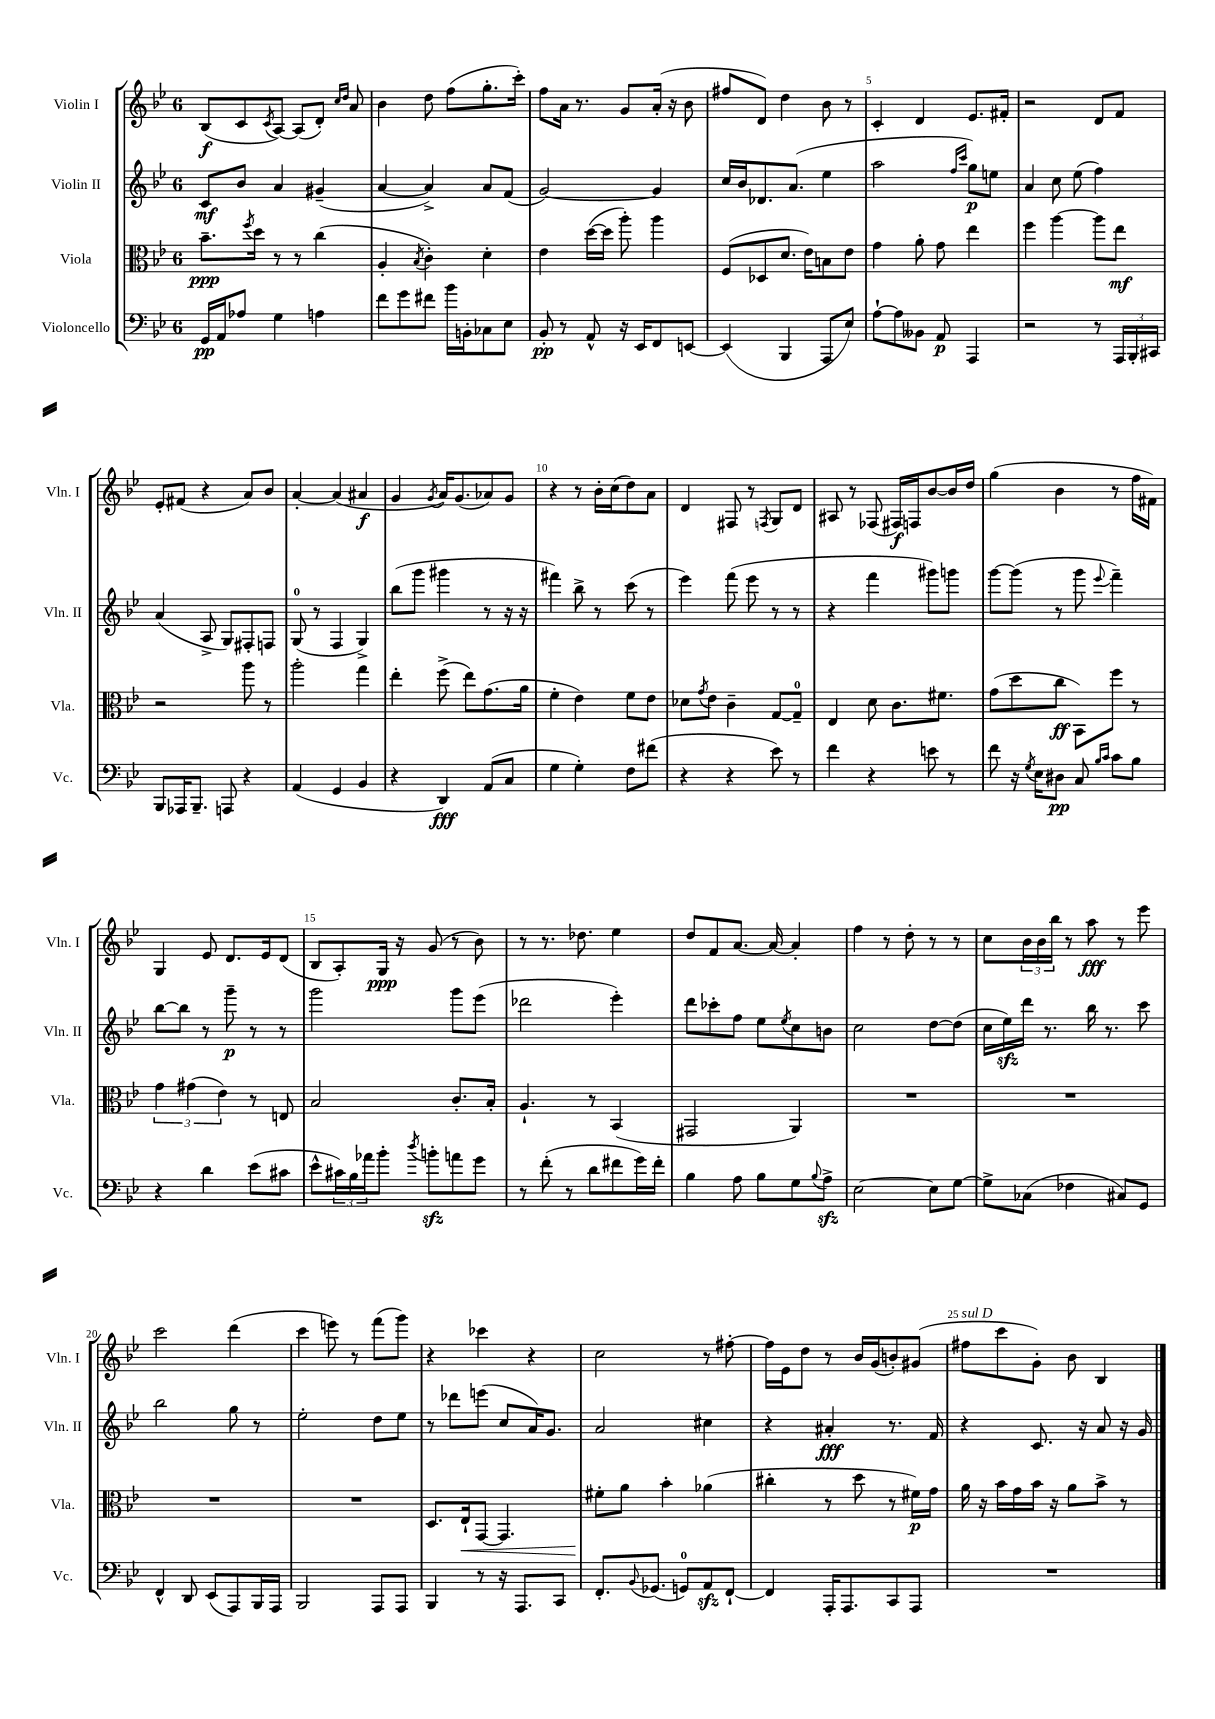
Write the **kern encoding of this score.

**kern	**kern	**kern	**kern
*staff4	*staff3	*staff2	*staff1
*clefF4	*clefC3	*clefG2	*clefG2
*k[b-e-]	*k[b-e-]	*k[b-e-]	*k[b-e-]
*M6/8	*M6/8	*M6/8	*M6/8
16GG	8.b-~	8c	(8B-
16AA	.	.	.
8A-	.	8b-	8c
.	8qff	.	.
.	16dd	.	.
.	.	.	8qc
4G	8r	4a	[8A)
.	8r	.	(8A]
4A	(4cc	(4g#~	8d')
.	.	.	16qqcc
.	.	.	16qqdd
.	.	.	8a
=	=	=	=
8f	4A'	[4a	4b-
8g	.	.	.
.	8qB-	.	.
8f#	4c')	4a^])	8dd
16b-	.	.	(8ff
16BB'	.	.	.
8C-	4d'	8a	8.gg'
8E-	.	(8f	.
.	.	.	16ccc')
=	=	=	=
8BB-'	4e-	[2g)	8ff
8r	.	.	16a
.	.	.	8.r
8AA^^	([16dd	.	.
.	16dd]	.	.
16r	8aa')	.	8g
16EE-	.	.	.
8FF	4aa	4g]	(16a'
.	.	.	16r
[8EE	.	.	8b-
=	=	=	=
(4EE]	(8F	16cc	8ff#
.	.	16b-	.
.	8D-	8.d-	8d)
4BBB-	8.d	.	4dd
.	.	(8.a	.
.	16e-)	.	.
8AAA	8B	4ee-	8b-
8E-)	8e-	.	8r
=	=	=	=
[8A`	4g	2aa	4c'
8A]	.	.	.
8BB--	8a'	.	4d
8AA	8g	.	.
.	.	16qqff	.
.	.	16qqccc	.
4AAA	4ee-	8gg)	8.e-
.	.	8ee	.
.	.	.	16f#'
=	=	=	=
2r	4ff	4a	2r
.	[4aa	8cc	.
.	.	(8ee-	.
8r	8aa]	4ff)	8d
24AAA	8ee-	.	8f
24BBB-'	.	.	.
24CC#	.	.	.
=	=	=	=
8BBB-	2r	(4a	8e-'
16AAA-	.	.	(8f#
8.BBB-~	.	.	.
.	.	8A^	4r
8AAA	.	8G)	.
4r	8aa	8F#'	8a)
.	8r	8F	8b-
=	=	=	=
(4AA	2aa'	(8G	[4a'
.	.	8r	.
4GG	.	4F	(4a]
4BB-	4gg	4G^)	4a#
=	=	=	=
4r	4ee-'	(8bb-	4g
.	.	8ggg	.
.	.	.	8qg
4DD)	(8ff^	4ggg#	16a)
.	.	.	(8.g
.	8ee-)	.	.
(8AA	(8.g	8r	8a-)
8C	.	16r	8g
.	16a	16r	.
=	=	=	=
4G	4f'	4fff#)	4r
4G')	4e-)	8bb-^	8r
.	.	8r	16b-'
.	.	.	(16cc
8F	8f	(8ccc	8dd)
(8f#	8e-	8r	8a
=	=	=	=
4r	8d-	4eee-)	4d
.	8qg	.	.
.	8e-	.	.
4r	4c~	(8fff	8F#
.	.	8eee-	8r
.	.	.	8qF
8e-)	[8G	8r	8G
8r	8G~]	8r	8d
=	=	=	=
4f	4E-	4r	8A#
.	.	.	8r
4r	8d	4fff	(8F-
.	8.c	.	16F#)
.	.	.	16F
8e	.	8ggg#)	[8b-
.	8.f#	.	.
8r	.	8ggg	16b-]
.	.	.	16dd
=	=	=	=
8f	(8g	[8ggg	(4gg
16r	8dd	(8ggg]	.
8qG	.	.	.
16E-	.	.	.
8D#	8cc	8r	4b-
8C	8BB-)	8ggg	.
16qqB-	.	.	.
16qqc	.	8qqeee-	.
8c	8ff	4fff~)	8r
8B-	8r	.	16ff
.	.	.	16f#)
=	=	=	=
4r	6g	[8bb-	4G
.	.	8bb-]	.
.	(6g#	.	.
4d	.	8r	8e-
.	6e-)	.	.
.	.	8ggg~	8.d
(8e-	8r	8r	.
.	.	.	16e-
8c#	8E	8r	(8d
=	=	=	=
8e-^^	2B-	2ggg	8B-
24c#)	.	.	8A')
24B-	.	.	.
24a-	.	.	.
8b-'	.	.	16G
.	.	.	16r
8qdd	.	.	.
8b'	.	.	(8g
8a	8.c'	8ggg	8r
8g	.	(8eee-	8b-)
.	16B-'	.	.
=	=	=	=
8r	4.A`	2ddd-	8r
(8f'	.	.	8.r
8r	.	.	.
.	.	.	8.dd-
8d	8r	.	.
8f#	(4BB-	4eee-')	4ee-
16g)	.	.	.
16f#'	.	.	.
=	=	=	=
4B-	2GG#	8ddd	8dd
.	.	8ccc-'	8f
8A	.	8ff	[8.a
8B-	.	8ee-	.
.	.	.	16a_
.	.	8qee-	.
8G	4AA)	8cc	4a']
8qqB-	.	.	.
8A^	.	8b	.
=	=	=	=
[2E-	2.r	2cc	4ff
.	.	.	8r
.	.	.	8dd'
8E-]	.	[8dd	8r
[8G	.	(8dd]	8r
=	=	=	=
8G^]	2.r	16cc	8cc
.	.	16ee-)	.
(8C-	.	16ddd	24b-
.	.	.	24b-
.	.	8.r	.
.	.	.	24bb-
4F-	.	.	8r
.	.	16bb-	8aa
.	.	8.r	.
8C#)	.	.	8r
8GG	.	8ccc	8eee-
=	=	=	=
4FF^^	2.r	2bb-	2ccc
8DD	.	.	.
(8EE-	.	.	.
8AAA)	.	8gg	(4ddd
16BBB-	.	8r	.
16AAA	.	.	.
=	=	=	=
2BBB-	2.r	2ee-'	4ccc
.	.	.	8eee)
.	.	.	8r
8AAA	.	8dd	(8fff
8AAA	.	8ee-	8ggg)
=	=	=	=
4BBB-	8.D	8r	4r
.	.	8ddd-	.
.	16E-`	.	.
8r	[8GG	(8eee	4ccc-
16r	4.GG]	8cc	.
8.AAA	.	.	.
.	.	16a)	4r
.	.	8.g	.
8CC	.	.	.
=	=	=	=
8.FF'	8f#'	2a	2cc
.	8a	.	.
8qqBB-	.	.	.
(8.GG-	.	.	.
.	4b-'	.	.
8GG)	.	.	.
8AA	(4a-	4cc#	8r
[8FF`	.	.	[8ff#'
=	=	=	=
4FF]	4cc#'	4r	16ff#]
.	.	.	16e-
.	.	.	8dd
16AAA'	8r	4a#'	8r
8.AAA	.	.	.
.	8dd	.	16b-
.	.	.	(16g
8CC	8r	8.r	8b')
8AAA	16f#)	.	(8g#
.	16g	16f	.
=	=	=	=
2.r	16a	4r	8ff#
.	16r	.	.
.	16b-	.	8ccc
.	16g	.	.
.	16b-	8.c	8g')
.	16r	.	.
.	8a	.	8b-
.	.	16r	.
.	8b-^	8a	4B-
.	8r	16r	.
.	.	16g	.
==	==	==	==
*-	*-	*-	*-
